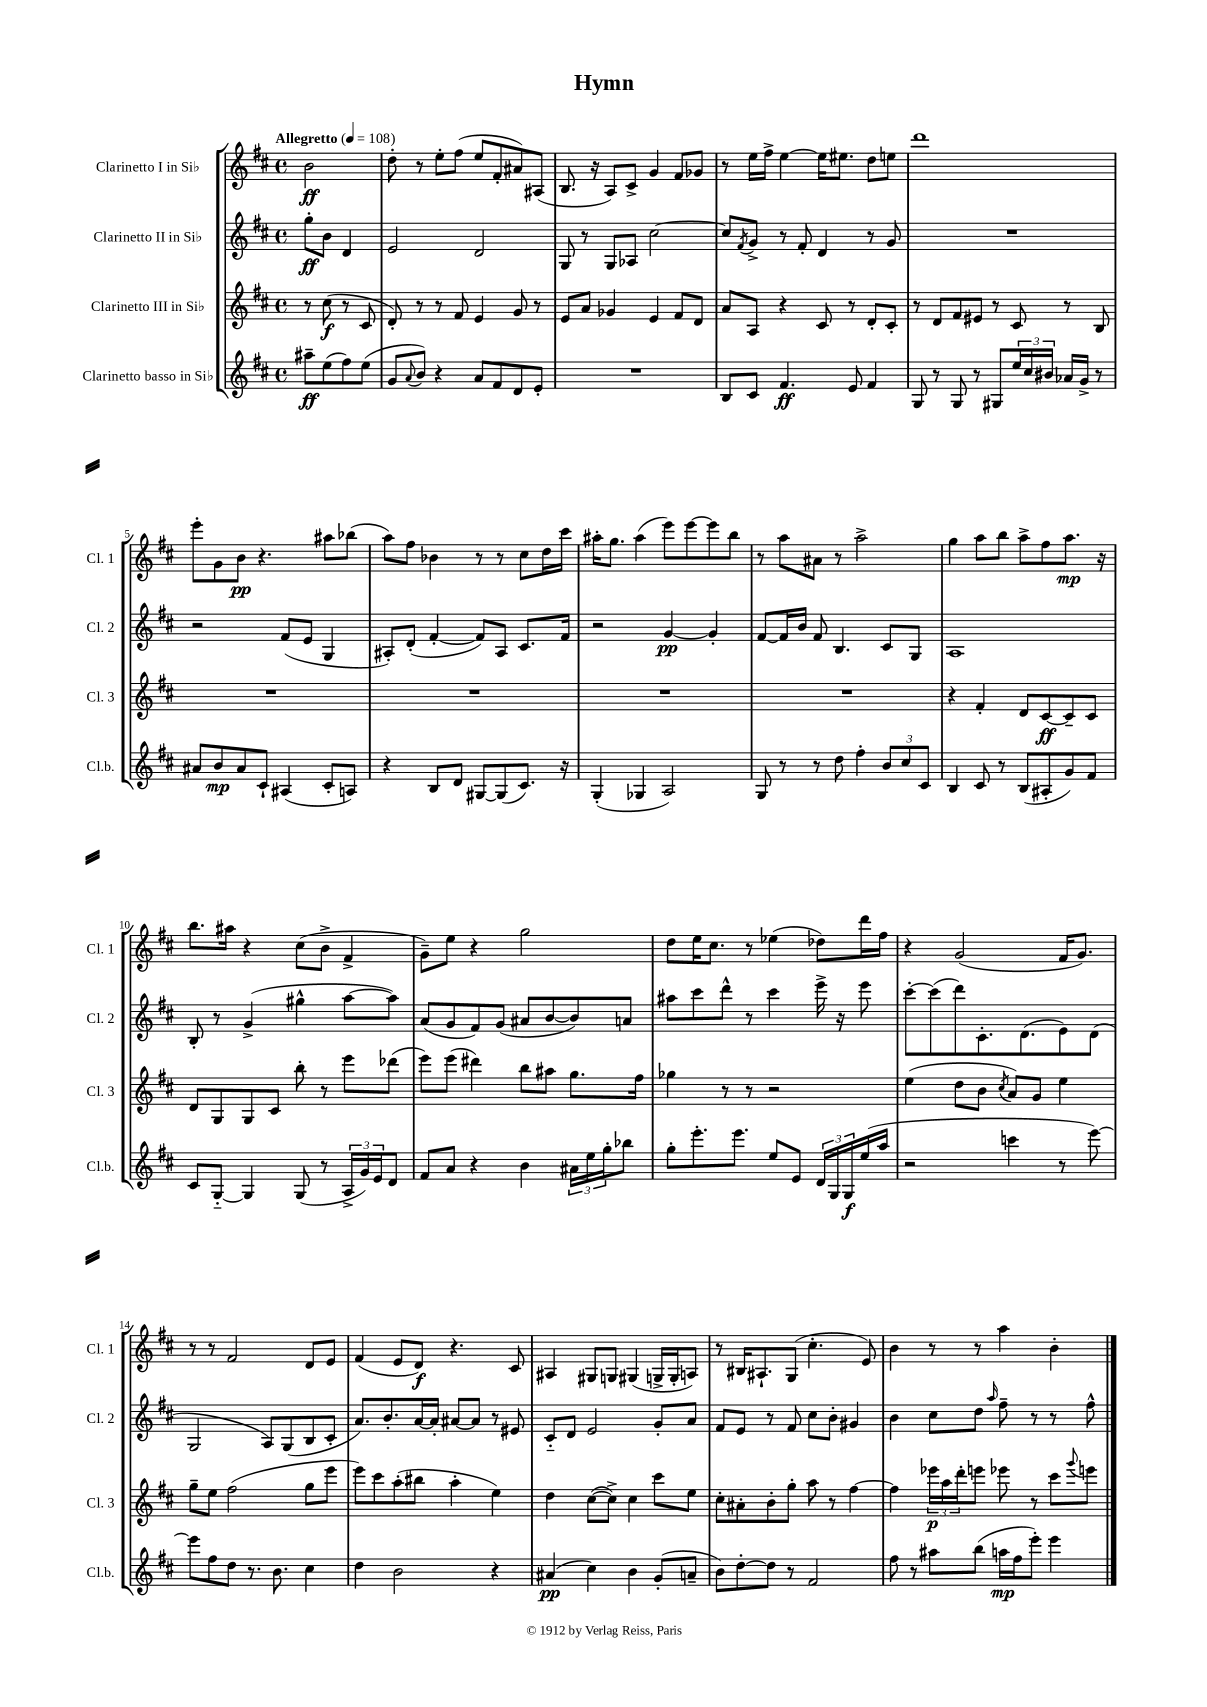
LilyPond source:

\header { title = "Hymn" }
<<
\new StaffGroup <<
\new Staff = "s0" \with { instrumentName = "Clarinetto I in Sib" shortInstrumentName = "Cl. 1" } {
    \clef treble \key d \major \defaultTimeSignature \time 4/4 \partial 2 \tempo "Allegretto" 4 = 108
    b'2\ff |
    d''8-. r8 e''8-. fis''8( e''8 fis'8-. ais'8) ais8( |
    b8. r16 a8) cis'8-> g'4 fis'8 ges'8 |
    r8 e''16 fis''16-> e''4~ e''16 eis''8. d''8 e''8 |
    d'''1 |
    e'''8-. g'8 b'8\pp r4. ais''8 bes''8( |
    a''8) fis''8 bes'4 r8 r8 cis''8 d''16 cis'''16 |
    ais''16-. g''8. ais''4( e'''8) e'''8~ e'''8 b''8 |
    r8 a''8 ais'8 r8 a''2-> |
    g''4 a''8 b''8 a''8-> fis''8 a''8.\mp r16 |
    b''8. ais''16 r4 cis''8( b'8-> fis'4-> |
    g'8--) e''8 r4 g''2 |
    d''8 e''16 cis''8. r8 ees''4( des''8) d'''16 fis''16 |
    r4 g'2( fis'16 g'8.) |
    r8 r8 fis'2 d'8 e'8 |
    fis'4( e'8 d'8\f) r4. cis'8 |
    ais4 gis8 g8 gis4( g16-> g16-. a8) |
    r8 bis16 ais8.-! g8( cis''4.-. e'8) |
    b'4 r8 r8 a''4 b'4-. \bar "|." |
}
\new Staff = "s1" \with { instrumentName = "Clarinetto II in Sib" shortInstrumentName = "Cl. 2" } {
    \clef treble \key d \major \defaultTimeSignature \time 4/4 \partial 2
    g''8-.\ff b'8 d'4 |
    e'2 d'2 |
    g8 r8 g8 aes8 cis''2~ |
    cis''8 \acciaccatura { fis'8 } g'8-> r8 fis'8-. d'4 r8 g'8 |
    R1 |
    r2 fis'8( e'8 g4 |
    ais8-.) d'8-.( fis'4~-. fis'8) ais8 cis'8. fis'16 |
    r2 g'4~\pp g'4-. |
    fis'8~ fis'16 b'16 fis'8 b4. cis'8 g8 |
    a1 |
    b8-. r8 g'4->( gis''4-^ a''8~ a''8) |
    a'8( g'8 fis'8) g'8( ais'8 b'8~ b'8) a'8 |
    ais''8 cis'''8 d'''8-^ r8 cis'''4 e'''16-> r16 e'''8 |
    cis'''8~-. cis'''8( d'''8) cis'8.-. d'8.( e'8) d'8( |
    g2 a8) g8( b8 cis'8-. |
    a'8.) b'8.-. a'16~ a'16-. ais'8~ ais'8 r8 eis'8 |
    cis'8-_ d'8 e'2 g'8-. a'8 |
    fis'8 e'8 r8 fis'8 cis''8 b'8-. gis'4 |
    b'4 cis''8 d''8 \grace { a''16 } fis''8-- r8 r8 fis''8-^ \bar "|." |
}
\new Staff = "s2" \with { instrumentName = "Clarinetto III in Sib" shortInstrumentName = "Cl. 3" } {
    \clef treble \key d \major \defaultTimeSignature \time 4/4 \partial 2
    r8 cis''8\f( r8 cis'8 |
    d'8-.) r8 r8 fis'8 e'4 g'8 r8 |
    e'8 a'8 ges'4 e'4 fis'8 d'8 |
    a'8 a8 r4 cis'8 r8 d'8-. cis'8-. |
    r8 d'8 fis'8 eis'8 r8 cis'8 r8 b8 |
    R1 |
    R1 |
    R1 |
    R1 |
    r4 fis'4-. d'8 cis'8~\ff cis'8-- cis'8 |
    d'8 g8 g8 cis'8 b''8-. r8 e'''8 des'''8( |
    e'''8) e'''8( dis'''4) b''8 ais''8 g''8. fis''16 |
    ges''4 r8 r8 r2 |
    e''4( d''8 b'8 \acciaccatura { cis''8 } a'8) g'8 e''4 |
    g''8-- e''8 fis''2( g''8 e'''8 |
    e'''8) cis'''8 a''8-.( bis''8 a''4-. e''4) |
    d''4 cis''8~( cis''8->) cis''4 cis'''8 e''8 |
    cis''8-. ais'8-. b'8-. g''8-. a''8 r8 fis''4~ |
    fis''4 \tuplet 3/2 { ees'''16\p a''16 d'''16-. } e'''8 ees'''8 r8 cis'''8 \appoggiatura { g'''8 } e'''8 \bar "|." |
}
\new Staff = "s3" \with { instrumentName = "Clarinetto basso in Sib" shortInstrumentName = "Cl.b." } {
    \clef treble \key d \major \defaultTimeSignature \time 4/4 \partial 2
    ais''8--\ff e''8( fis''8) e''8( |
    g'8 \appoggiatura { a'8 } b'8) r4 a'8 fis'8 d'8 e'8-. |
    R1 |
    b8 cis'8 fis'4.\ff e'8 fis'4 |
    g8 r8 g8 r8 gis8 \tuplet 3/2 { e''16 cis''16 bis'16 } aes'16 g'16-> r8 |
    ais'8 b'8\mp ais'8 cis'8-! ais4( cis'8-. a8) |
    r4 b8 d'8 gis8~ gis8( cis'8.) r16 |
    g4-.( ges4 a2) |
    g8 r8 r8 d''8 fis''4-. \tuplet 3/2 { b'8 cis''8 cis'8 } |
    b4 cis'8 r8 b8( ais8-. g'8) fis'8 |
    cis'8 g8~-_ g4 g8( r8 \tuplet 3/2 { a16-> g'16) e'16 } d'8 |
    fis'8 a'8 r4 b'4 \tuplet 3/2 { ais'16 e''16 g''16-. } bes''8 |
    g''8-. e'''8.-. e'''8. e''8 e'8 \tuplet 3/2 { d'16 g16 g16\f } e''16( a''16 |
    r2 c'''4 r8 e'''8~) |
    e'''8 fis''8 d''8 r8. b'8. cis''4 |
    d''4 b'2 r4 |
    ais'4\pp( cis''4) b'4 g'8-.( a'8-- |
    b'8) d''8~-. d''8 r8 fis'2 |
    fis''8 r8 ais''8 b''8( a''16\mp fis''16 e'''8-.) e'''4 \bar "|." |
}
>>
>>
